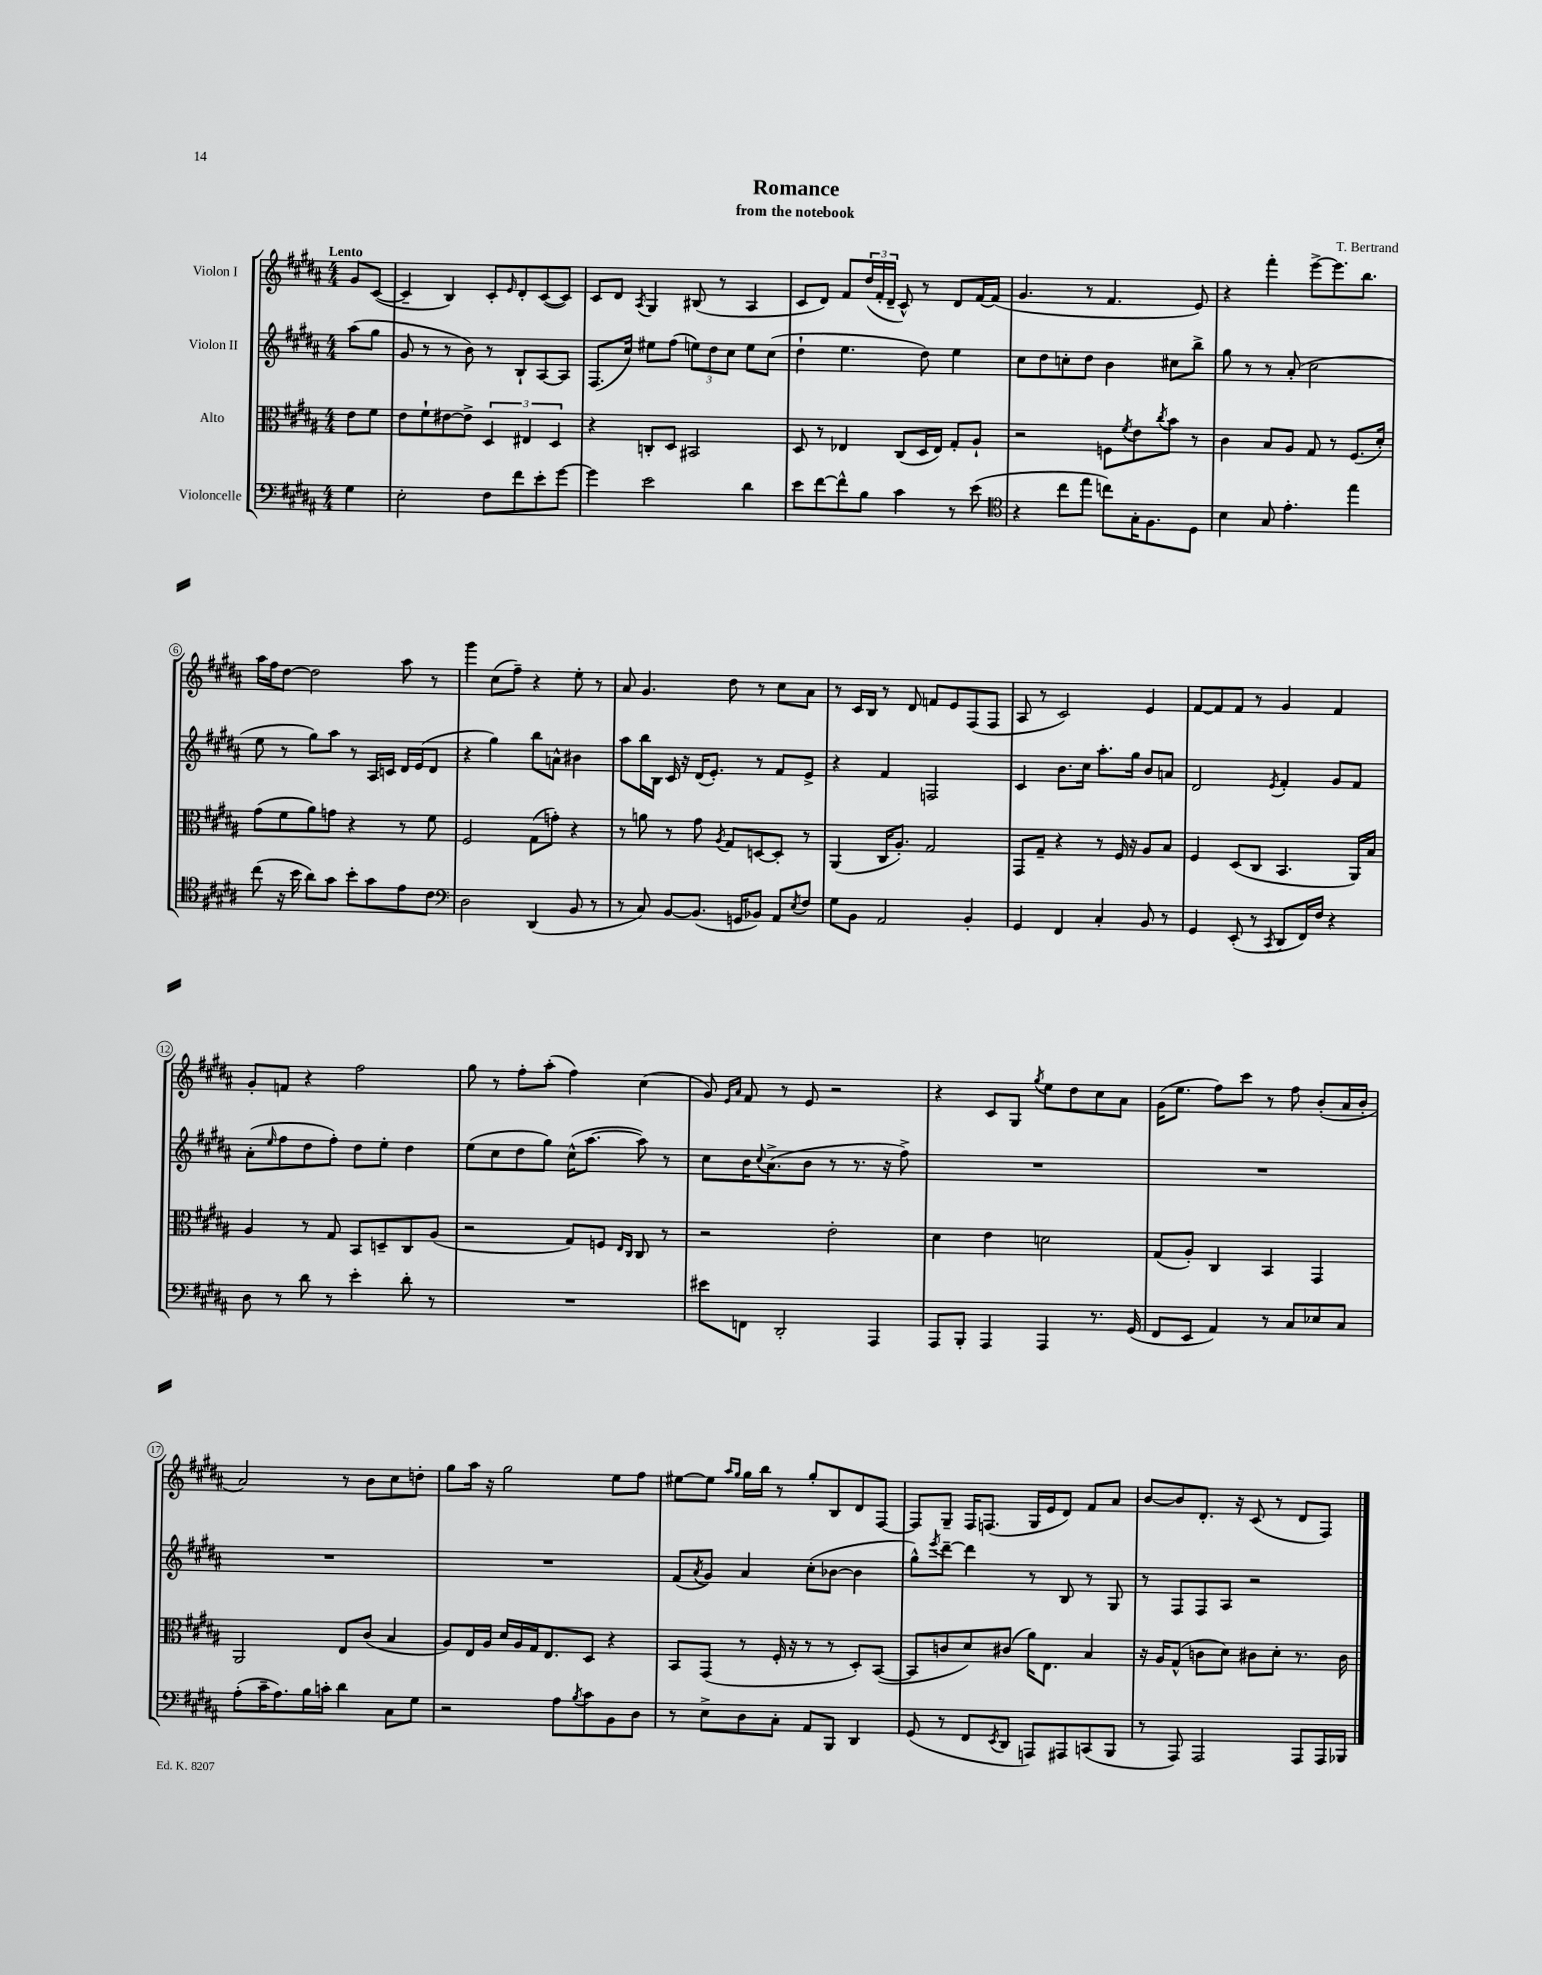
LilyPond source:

\header { title = "Romance" composer = "T. Bertrand" subtitle = "from the notebook" }
<<
\new StaffGroup <<
\new Staff = "s0" \with { instrumentName = "Violon I" } {
    \clef treble \key b \major \numericTimeSignature \time 4/4 \partial 4 \tempo "Lento"
    gis'8 cis'8~( |
    cis'4-- b4) cis'8-. \grace { e'16 } dis'8-. cis'8~( cis'8) |
    cis'8 dis'8 \acciaccatura { ais8 } gis4 bis8( r8 ais4 |
    cis'8 dis'8) fis'8 \tuplet 3/2 { dis''16( fis'16-. dis'16-- } cis'8-^) r8 dis'8 fis'16~ fis'16( |
    gis'4. r8 fis'4. e'8) |
    r4 fis'''4-. e'''8~-> e'''8. b''8. |
    ais''16 fis''16 dis''8~ dis''2 ais''8 r8 |
    gis'''4 cis''8( fis''8--) r4 e''8-. r8 |
    ais'8 gis'4. dis''8 r8 cis''8 ais'8 |
    r8 cis'16 b16 r8 dis'8 f'8 e'8 fis8( fis8 |
    ais8 r8 cis'2) e'4 |
    fis'8~ fis'8 fis'8 r8 gis'4 fis'4 |
    gis'8-. f'8 r4 fis''2 |
    gis''8 r8 fis''8-. ais''8-.( fis''4) cis''4( |
    gis'8) \grace { e'16 ais'16 } fis'8 r8 e'8 r2 |
    r4 cis'8 gis8 \acciaccatura { gis''8 } e''8 dis''8 cis''8 ais'8 |
    gis'16( e''8. fis''8) cis'''8 r8 fis''8 b'8-.( ais'16 b'16-. |
    ais'2) r8 b'8 cis''8 d''8-. |
    gis''8 ais''16 r16 gis''2 e''8 fis''8 |
    eis''8~ eis''8 \grace { ais''16 gis''16 } gis''16 b''16 r8 gis''8-. b8 dis'8 fis8~ |
    fis8 gis8-- fis16 f8.( gis16 e'16 dis'8) fis'8 ais'8 |
    b'8~ b'8 dis'8.-. r16 cis'8( r8 dis'8 fis8) \bar "|." |
}
\new Staff = "s1" \with { instrumentName = "Violon II" } {
    \clef treble \key b \major \numericTimeSignature \time 4/4 \partial 4
    ais''8( gis''8 |
    gis'8 r8 r8 b'8) r8 b8-! ais8~ ais8 |
    fis8.( cis''16) eis''8 fis''8( \tuplet 3/2 { e''8) dis''8 cis''8 } e''8 cis''8( |
    dis''4-! e''4. dis''8) e''4 |
    cis''8 dis''8 c''8-. dis''8 b'4 cis''8 b''8-> |
    gis''8 r8 r8 ais'8-.( cis''2 |
    e''8 r8 gis''8) ais''8 r8 ais16 c'16 dis'16 e'16( dis'8 |
    r4 gis''4) b''8 a'8-^ bis'4 |
    ais''8 b''16 b16 cis'16 r16 dis'16( e'8.-.) r8 fis'8 e'8-> |
    r4 fis'4 f2 |
    cis'4 b'8. cis''16 ais''8.-. gis''16 b'8 a'8 |
    dis'2 \acciaccatura { e'8 } fis'4-. gis'8 fis'8 |
    ais'8-.( \grace { e''16 } fis''8 dis''8 fis''8-.) dis''8 e''8-. dis''4 |
    e''8( cis''8 dis''8 gis''8) cis''16-^( ais''8.~ ais''8) r8 |
    cis''8 b'16 \appoggiatura { cis''8 } ais'8.->( b'8 r8 r8. r16 fis''8->) |
    R1 |
    R1 |
    R1 |
    R1 |
    fis'8( \acciaccatura { ais'8 } gis'8) ais'4 cis''8-.( bes'8~ bes'4 |
    gis''8-^) \acciaccatura { e'''8 } dis'''8~-- dis'''4 r8 b8 r8 gis8 |
    r8 fis8 fis8 ais8 r2 \bar "|." |
}
\new Staff = "s2" \with { instrumentName = "Alto" } {
    \clef alto \key b \major \numericTimeSignature \time 4/4 \partial 4
    e'8 fis'8 |
    e'8 fis'8-! eis'8~ eis'8-> \tuplet 3/2 { dis4 eis4 dis4 } |
    r4 c8-. dis8 bis,2 |
    dis8 r8 ees4 cis8( dis16 ees16) gis8-. ais8-! |
    r2 f8 \acciaccatura { fis'8 } e'8 \acciaccatura { cis''8 } b'8 r8 |
    cis'4 b8 ais8 gis8 r8 fis8.( dis'16-.) |
    gis'8( fis'8 ais'8) g'8 r4 r8 fis'8 |
    fis2 gis8( g'8-.) r4 |
    r8 a'8 r8 gis'8 \acciaccatura { ais8 } gis8 d8~ d8-. r8 |
    ais,4( cis16 ais8.-.) gis2 |
    gis,8 gis8-- r4 r8 fis16 r16 ais8 b8 |
    fis4 dis8( cis8 b,4. ais,16) b16 |
    ais4 r8 gis8 b,8 d8-- cis8 ais8( |
    r2 gis8) f8 \grace { e16 cis16 } cis8 r8 |
    r2 e'2-. |
    dis'4 e'4 d'2 |
    gis8( ais8-.) cis4 b,4 gis,4 |
    ais,2 e8 cis'8( b4 |
    ais8) e16 ais16 dis'16 ais16 gis16 e8. dis8 r4 |
    b,8 gis,8( r8 fis16-. r16 r8 r8 dis8-.) b,8~( |
    b,8 c'8 dis'8) cis'8( ais'16) e8. b4 |
    r16 ais16 gis8-^( c'8 dis'8) cis'8 dis'8-. r8. cis'16 \bar "|." |
}
\new Staff = "s3" \with { instrumentName = "Violoncelle" } {
    \clef bass \key b \major \numericTimeSignature \time 4/4 \partial 4
    gis4 |
    e2-. fis8 fis'8 e'8-. gis'8~ |
    gis'4 e'2 dis'4 |
    e'8 fis'8~ fis'8-^ b8 cis'4 r8 e'8( |
    \clef tenor r4 cis''8 e''8 c''8) gis16-. fis8. dis8 |
    b4 gis8 e'4.-. e''4 |
    cis''8( r16 b'16 ais'8) gis'8 b'8-. gis'8 e'8 cis'8 |
    \clef bass dis2 dis,4( b,8 r8 |
    r8 cis8) b,8~ b,8.( g,16 bes,8) ais,8 \acciaccatura { e8 } fis8 |
    gis8 b,8 ais,2 b,4-. |
    gis,4 fis,4 cis4-. b,8 r8 |
    gis,4 e,8-.( r8 \acciaccatura { cis,8 } dis,8 fis,16) fis16 r4 |
    dis8 r8 dis'8 r8 e'4-. dis'8-. r8 |
    R1 |
    eis'8 f,8 dis,2-. ais,,4 |
    ais,,8 b,,8-. ais,,4 ais,,4 r8. gis,16( |
    fis,8 e,8 ais,4) r8 cis8 ees8 cis8 |
    ais8-.( cis'16-- ais8.) b16 c'16-. dis'4 cis8 gis8 |
    r2 ais8 \acciaccatura { b8 } cis'8 b,8 dis8 |
    r8 e8-> dis8 cis8-. ais,8 b,,8 dis,4 |
    gis,8( r8 fis,8 \acciaccatura { e,8 } dis,8 a,,8) ais,,8 c,8( b,,8 |
    r8 ais,,8) ais,,2 ais,,8 ais,,16 bes,,16 \bar "|." |
}
>>
>>
\layout { \context { \Score \override BarNumber.stencil = #(make-stencil-circler 0.1 0.3 ly:text-interface::print) } }
